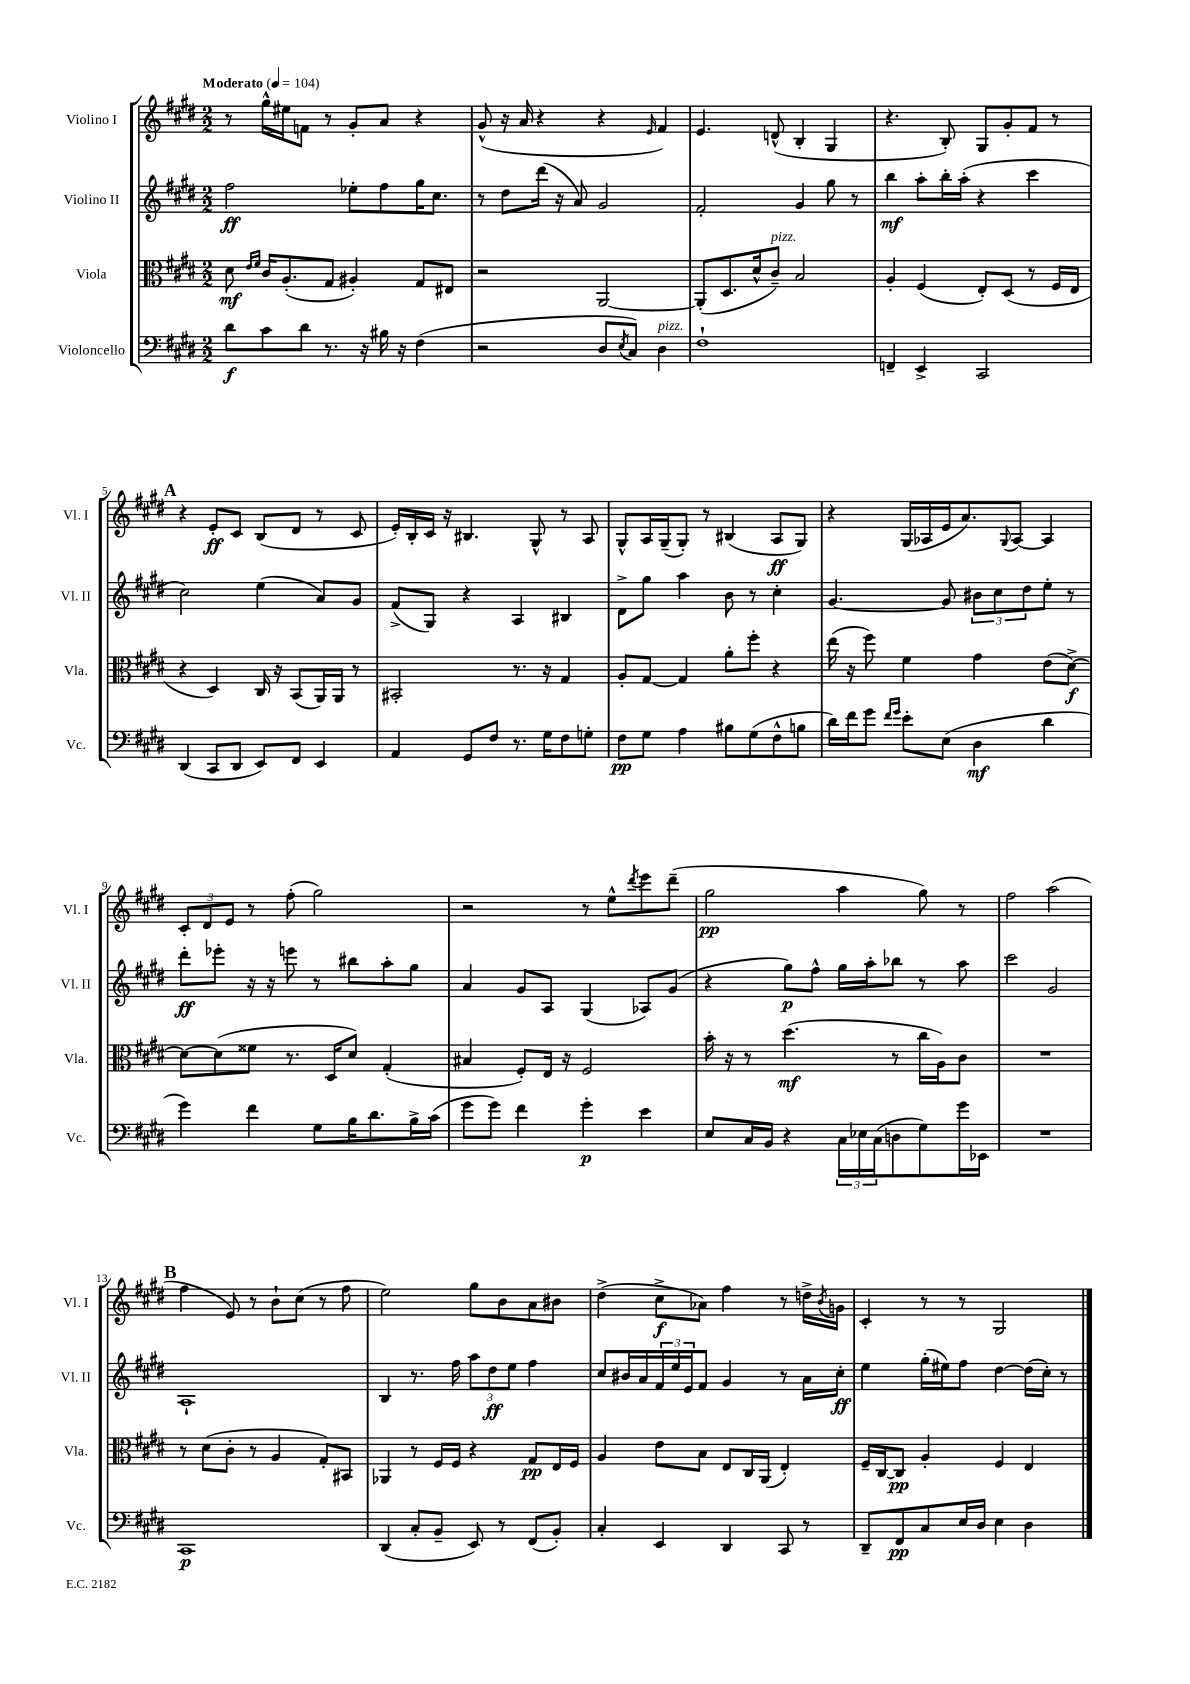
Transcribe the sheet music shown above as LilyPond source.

<<
\new StaffGroup <<
\new Staff = "s0" \with { instrumentName = "Violino I" shortInstrumentName = "Vl. I" } {
    \clef treble \key e \major \numericTimeSignature \time 2/2 \tempo "Moderato" 4 = 104
    r8 gis''16-^ eis''16 f'8 r8 gis'8-. a'8 r4 |
    gis'8-^( r16 a'16 r4 r4 \grace { e'16 } fis'4) |
    e'4. d'8-^( b4-. gis4 |
    r4. b8-.) gis8 gis'8-. fis'8 r8 |
    \mark \markup { \bold "A" } r4 e'8-.\ff cis'8 b8( dis'8 r8 cis'8 |
    e'16-.) b16-. cis'16 r16 bis4. gis8-^ r8 a8 |
    gis8-^ a16 gis16--( gis8-.) r8 bis4( a8\ff gis8) |
    r4 gis16( aes16 e'16 a'8.) \appoggiatura { gis8 } aes8~ aes4 |
    \tuplet 3/2 { cis'8-. dis'8 e'8 } r8 fis''8-.( gis''2) |
    r2 r8 e''8-^ \acciaccatura { dis'''8 } e'''8 dis'''8--( |
    gis''2\pp a''4 gis''8) r8 |
    fis''2 a''2( |
    \mark \markup { \bold "B" } fis''4 e'8) r8 b'8-! cis''8( r8 fis''8 |
    e''2) gis''8 b'8 a'8 bis'8 |
    dis''4->( cis''8->\f aes'8) fis''4 r8 d''16-> \acciaccatura { b'8 } g'16 |
    cis'4-. r8 r8 gis2 \bar "|." |
}
\new Staff = "s1" \with { instrumentName = "Violino II" shortInstrumentName = "Vl. II" } {
    \clef treble \key e \major \numericTimeSignature \time 2/2
    fis''2\ff ees''8-. fis''8 gis''16 cis''8. |
    r8 dis''8 dis'''16( r16 a'8) gis'2 |
    fis'2-. gis'4 gis''8 r8 |
    b''4\mf a''8-. b''16-. a''16-.( r4 cis'''4 |
    \mark \markup { \bold "A" } cis''2) e''4( a'8) gis'8 |
    fis'8->( gis8) r4 a4 bis4 |
    dis'8-> gis''8 a''4 b'8 r8 cis''4-. |
    gis'4.~ gis'8 \tuplet 3/2 { bis'8 cis''8 dis''8 } e''8-. r8 |
    dis'''8-.\ff ees'''8-. r16 r16 e'''8 r8 bis''8 a''8-. gis''8 |
    a'4 gis'8 a8 gis4( aes8) gis'8( |
    r4 gis''8\p) fis''8-^ gis''16 a''16-. bes''8 r8 a''8 |
    cis'''2 gis'2 |
    \mark \markup { \bold "B" } a1-! |
    b4 r8. fis''16 \tuplet 3/2 { a''8 dis''8\ff e''8 } fis''4 |
    cis''8 bis'16 a'16 \tuplet 3/2 { fis'16 e''16 e'16 } fis'8 gis'4 r8 a'16 cis''16-.\ff |
    e''4 gis''16-.( eis''16) fis''8 dis''4~ dis''16( cis''16-.) r8 \bar "|." |
}
\new Staff = "s2" \with { instrumentName = "Viola" shortInstrumentName = "Vla." } {
    \clef alto \key e \major \numericTimeSignature \time 2/2
    dis'8\mf \grace { e'16 fis'16 } cis'16 a8.-.( gis8 ais4-.) gis8 eis8 |
    r2 a,2~ |
    a,8-.( dis8. dis'16-^ cis'8--^\markup { \italic "pizz." }) b2 |
    a4-. fis4( e8-.) dis8( r8 fis16 e16 |
    \mark \markup { \bold "A" } r4 dis4) cis16 r16 b,8( a,16) a,16 r8 |
    bis,2-. r8. r16 gis4 |
    a8-. gis8~ gis4 a'8-. fis''8-. r4 |
    e''16( r16 fis''8) fis'4 gis'4 e'8( dis'8~->\f) |
    dis'8~ dis'8( fisis'8 r8. dis16 dis'8) gis4-.( |
    bis4 fis8-.) e16 r16 fis2 |
    b'16-. r16 r8 dis''4.\mf( r8 cis''16 a16) cis'8 |
    R1 |
    \mark \markup { \bold "B" } r8 dis'8( cis'8-. r8 a4 gis8-.) bis,8 |
    aes,4 r8 fis16 fis16 r4 gis8\pp e16 fis16 |
    a4 e'8 b8 e8 cis16 a,16( e4-.) |
    fis16-- cis16~ cis8\pp a4-. fis4 e4 \bar "|." |
}
\new Staff = "s3" \with { instrumentName = "Violoncello" shortInstrumentName = "Vc." } {
    \clef bass \key e \major \numericTimeSignature \time 2/2
    dis'8\f cis'8 dis'8 r8. r16 bis16 r16 fis4( |
    r2 dis8 \acciaccatura { e8 } cis8) dis4^\markup { \italic "pizz." } |
    fis1-! |
    f,4-- e,4-> cis,2 |
    \mark \markup { \bold "A" } dis,4( cis,8 dis,8 e,8) fis,8 e,4 |
    a,4 gis,8 fis8 r8. gis16 fis8 g8-. |
    fis8\pp gis8 a4 bis8 gis8( fis8-^ b8 |
    dis'16) fis'16 gis'8 \grace { fis'16 gis'16 } e'8-. e8( dis4\mf dis'4 |
    gis'4) fis'4 gis8 b16 dis'8. b16-> cis'16( |
    gis'8 gis'8) fis'4 gis'4-.\p e'4 |
    e8 cis16 b,16 r4 \tuplet 3/2 { cis16 ees16 cis16( } d8 gis8) gis'16 ees,16 |
    R1 |
    \mark \markup { \bold "B" } cis,1\p |
    dis,4( cis8-. b,8-- e,8) r8 fis,8( b,8-.) |
    cis4-. e,4 dis,4 cis,8 r8 |
    dis,8-- fis,8\pp cis8 e16 dis16 e4 dis4 \bar "|." |
}
>>
>>
